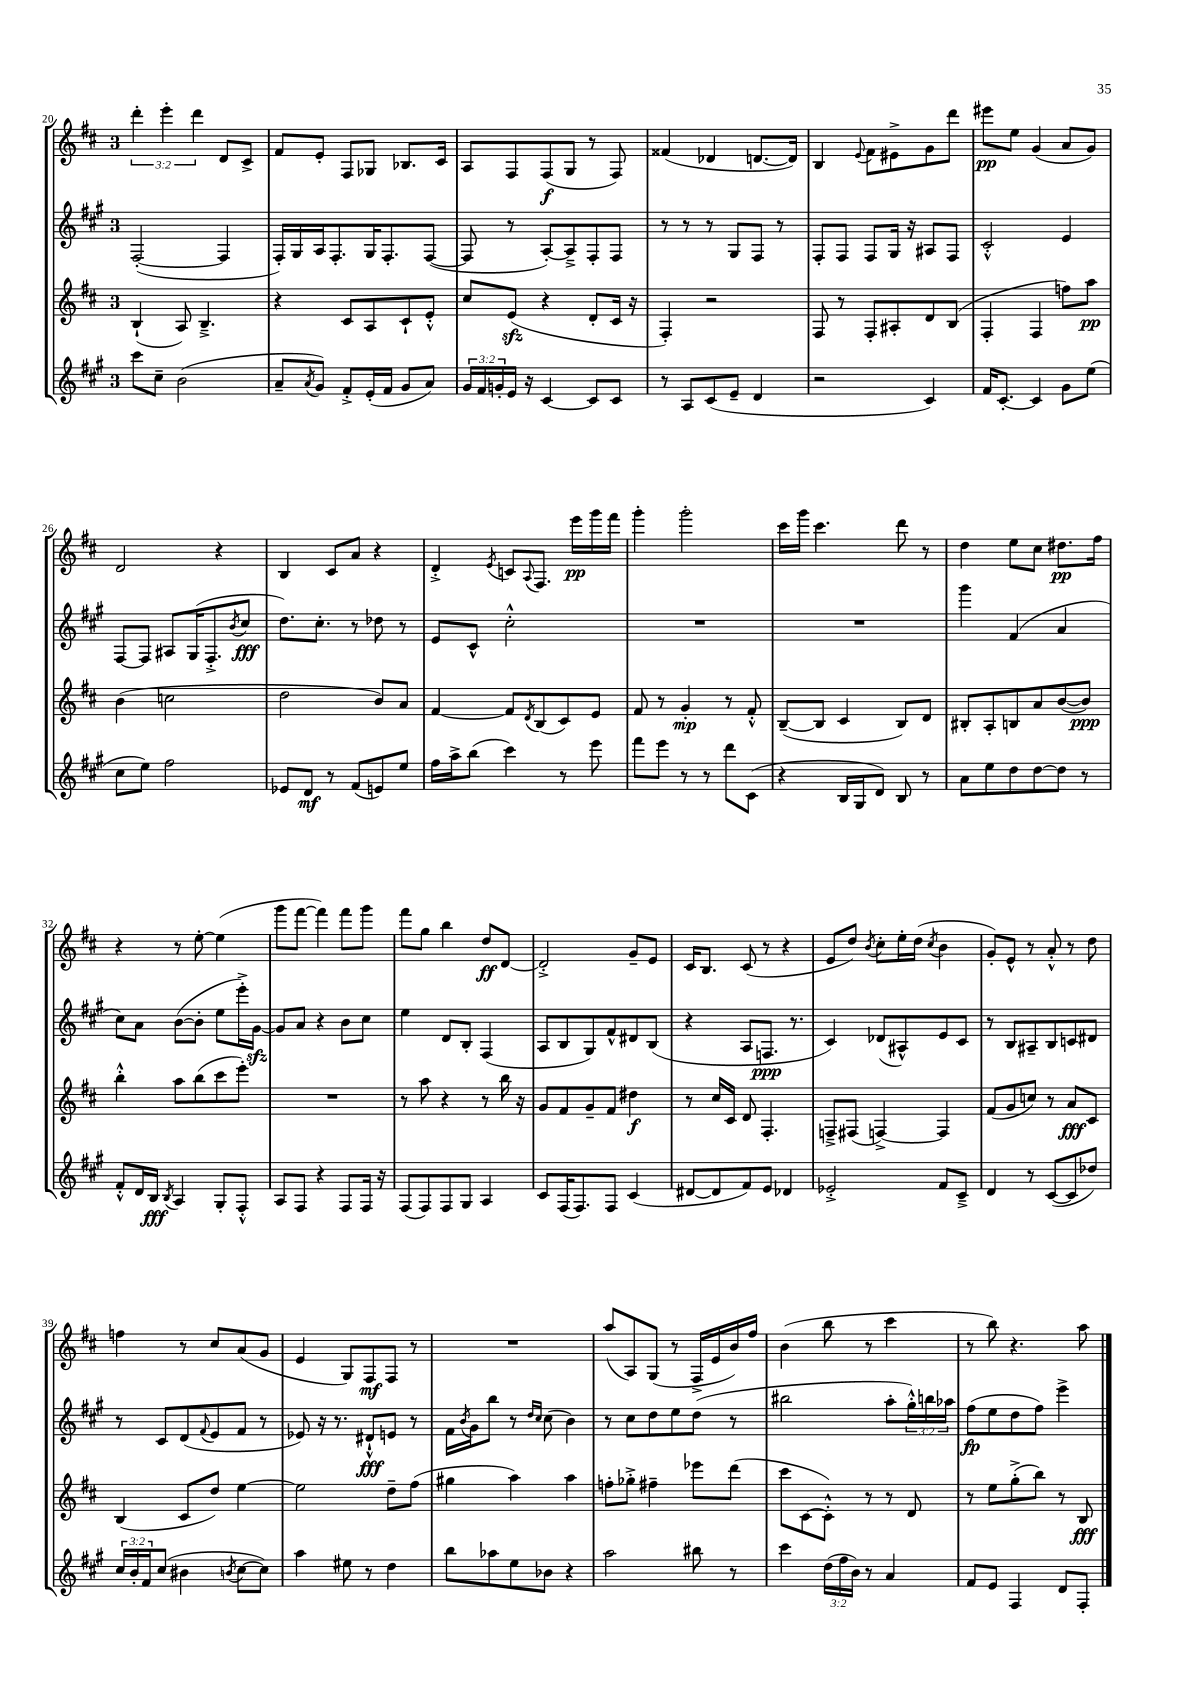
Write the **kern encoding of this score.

**kern	**dynam	**kern	**dynam	**kern	**dynam	**kern	**dynam
*part4	*part4	*part3	*part3	*part2	*part2	*part1	*part1
*staff4	*staff4	*staff3	*staff3	*staff2	*staff2	*staff1	*staff1
*clefG2	*	*clefG2	*	*clefG2	*	*clefG2	*
*k[f#c#g#]	*	*k[f#c#]	*	*k[f#c#g#]	*	*k[f#c#]	*
*M3/4	*	*M3/4	*	*M3/4	*	*M3/4	*
=20	=20	=20	=20	=20	=20	=20	=20
8ccc#\L	.	(4B`/	.	([2F#'/	.	6ddd'\	.
8cc#~\J	.	.	.	.	.	.	.
.	.	.	.	.	.	6eee'\	.
(2b\	.	8A/)	.	.	.	.	.
.	.	.	.	.	.	6ddd\	.
.	.	4.B~^/	.	.	.	.	.
.	.	.	.	4F#/]	.	8d/L	.
.	.	.	.	.	.	8c#^/J	.
=21	=21	=21	=21	=21	=21	=21	=21
8a~/L	.	4r	.	16F#'/LL)	.	8f#/L	.
.	.	.	.	16G#/	.	.	.
8qa/	.	.	.	.	.	.	.
8g#/J)	.	.	.	16A/J	.	8e'/J	.
.	.	.	.	8.F#'/	.	.	.
8f#'^/L	.	8c#/L	.	.	.	8F#/L	.
(16e'/L	.	8A/	.	16G#/K	.	8G-X/J	.
16f#/JJ	.	.	.	8.F#'/	.	.	.
8g#/L	.	8c#`/	.	.	.	8.B-X/L	.
8a/J)	.	8e'^^/J	.	([8F#/J	.	.	.
.	.	.	.	.	.	16c#/Jk	.
=22	=22	=22	=22	=22	=22	=22	=22
24g#/LL	.	8cc#/L	.	8F#/]	.	8A/L	.
24f#/	.	.	.	.	.	.	.
24gn'/	.	.	.	.	.	.	.
16e/JJ	.	(8ezz/J	.	8r	.	8F#/	.
16r	.	.	.	.	.	.	.
[4c#/	.	4r	.	[8A'/L)	.	(8F#/	f
.	.	.	.	8A~^/]	.	8G/J	.
8c#/L]	.	8d'/L	.	8F#'/	.	8r	.
8c#/J	.	16c#/Jk	.	8F#/J	.	8F#/)	.
.	.	16r	.	.	.	.	.
=23	=23	=23	=23	=23	=23	=23	=23
8r	.	4F#'/)	.	8r	.	(4f##X/	.
8A/L	.	.	.	8r	.	.	.
(8c#/	.	2r	.	8r	.	4d-X/	.
8e~/J	.	.	.	8G#/L	.	.	.
4d/	.	.	.	8F#/J	.	[8.dn/L	.
.	.	.	.	8r	.	.	.
.	.	.	.	.	.	16d/Jk])	.
=24	=24	=24	=24	=24	=24	=24	=24
2r	.	8F#/	.	8F#'/L	.	4B/	.
.	.	8r	.	8F#/J	.	.	.
.	.	.	.	.	.	8qqe/	.
.	.	8F#'/L	.	8F#/L	.	8f#\L	.
.	.	8A#X'/	.	16G#/Jk	.	8e#X^\	.
.	.	.	.	16r	.	.	.
4c#/)	.	8d/	.	8A#X/L	.	8g\	.
.	.	(8B/J	.	8F#/J	.	8ddd\J	.
=25	=25	=25	=25	=25	=25	=25	=25
16f#/KL	.	4F#'/	.	2c#'^^/	.	8eee#X\L	pp
[8.c#'/J	.	.	.	.	.	.	.
.	.	.	.	.	.	8ee\J	.
4c#/]	.	4F#/	.	.	.	(4g/	.
8g#\L	.	8ffn\L)	.	4e/	.	8a/L	.
(8ee\J	.	8aa\J	pp	.	.	8g/J)	.
!!LO:LB:g=z
=26	=26	=26	=26	=26	=26	=26	=26
8cc#\L	.	(4b\	.	[8F#/L	.	2d/	.
8ee\J)	.	.	.	8F#/J]	.	.	.
2ff#\	.	2ccn\	.	8A#X/L	.	.	.
.	.	.	.	(16G#/K	.	.	.
.	.	.	.	8.F#'^/	.	.	.
.	.	.	.	.	.	4r	.
.	.	.	.	8qb/	.	.	.
.	.	.	.	8cc#/J	fff	.	.
=27	=27	=27	=27	=27	=27	=27	=27
8e-X/L	.	2dd\	.	8.dd\L)	.	4B/	.
8d/J	mf	.	.	.	.	.	.
.	.	.	.	8.cc#'\J	.	.	.
8r	.	.	.	.	.	8c#/L	.
(8f#/L	.	.	.	8r	.	8a/J	.
8en/)	.	8b/L)	.	8dd-X\	.	4r	.
8ee/J	.	8a/J	.	8r	.	.	.
=28	=28	=28	=28	=28	=28	=28	=28
16ff#\LL	.	[4f#/	.	8e/L	.	4d'^/	.
16aa^\J	.	.	.	.	.	.	.
(8bb\J	.	.	.	8c#^^/J	.	.	.
.	.	.	.	.	.	8qe/	.
4ccc#\)	.	8f#/L]	.	2cc#'^^\	.	8cn/L	.
.	.	8qd/	.	.	.	8qqA/	.
.	.	(8B/	.	.	.	8.F#/J	.
8r	.	8c#/)	.	.	.	.	.
.	.	.	.	.	.	16eee\LL	pp
8eee\	.	8e/J	.	.	.	16ggg\	.
.	.	.	.	.	.	16fff#\JJ	.
=29	=29	=29	=29	=29	=29	=29	=29
8fff#\L	.	8f#/	.	2.r	.	4ggg'\	.
8eee\J	.	8r	.	.	.	.	.
8r	.	4g'/	mp	.	.	2ggg'\	.
8r	.	.	.	.	.	.	.
8ddd\L	.	8r	.	.	.	.	.
(8c#\J	.	8f#'^^/	.	.	.	.	.
=30	=30	=30	=30	=30	=30	=30	=30
4r	.	([8B~/L	.	2.r	.	16ccc#\LL	.
.	.	.	.	.	.	16ggg\JJ	.
.	.	8B/J]	.	.	.	4.ccc#\	.
16B/LL	.	4c#/	.	.	.	.	.
16G#/J	.	.	.	.	.	.	.
8d/J)	.	.	.	.	.	.	.
8B/	.	8B/L)	.	.	.	8ddd\	.
8r	.	8d/J	.	.	.	8r	.
=31	=31	=31	=31	=31	=31	=31	=31
8a\L	.	8B#X'/L	.	4ggg#\	.	4dd\	.
8ee\	.	8A'/	.	.	.	.	.
8dd\	.	8Bn/	.	(4f#/	.	8ee\L	.
[8dd\	.	8a/	.	.	.	8cc#\J	.
8dd\J]	.	([8b/	.	4a/	.	8.dd#X\L	pp
8r	.	8b/J])	ppp	.	.	.	.
.	.	.	.	.	.	16ff#\Jk	.
!!LO:LB:g=z
=32	=32	=32	=32	=32	=32	=32	=32
8f#'^^/L	.	4bb'^^\	.	8cc#\L)	.	4r	.
16d/L	.	.	.	8a\J	.	.	.
16B/JJ	fff	.	.	.	.	.	.
8qB/	.	.	.	.	.	.	.
4A/	.	8aa\L	.	([8b\L	.	8r	.
.	.	(8bb\	.	8b'\J]	.	[8ee'\	.
8G#'/L	.	8ccc#\	.	8ee\L	.	(4ee\]	.
8F#'^^/J	.	8eee'\J)	.	16eee'^\L)	.	.	.
.	.	.	.	[16g#zz\JJ	.	.	.
=33	=33	=33	=33	=33	=33	=33	=33
8A/L	.	2.r	.	8g#/L]	.	8ggg\L	.
8F#/J	.	.	.	8a/J	.	[8fff#\J	.
4r	.	.	.	4r	.	4fff#\])	.
8F#/L	.	.	.	8b\L	.	8fff#\L	.
16F#/Jk	.	.	.	8cc#\J	.	8ggg\J	.
16r	.	.	.	.	.	.	.
=34	=34	=34	=34	=34	=34	=34	=34
(8F#/L	.	8r	.	4ee\	.	8fff#\L	.
8F#/)	.	8aa\	.	.	.	8gg\J	.
8F#/	.	4r	.	8d/L	.	4bb\	.
8G#/J	.	.	.	8B'/J	.	.	.
4A/	.	8r	.	(4F#/	.	8dd/L	ff
.	.	16bb\	.	.	.	[8d/J	.
.	.	16r	.	.	.	.	.
=35	=35	=35	=35	=35	=35	=35	=35
8c#/L	.	8g/L	.	8A/L	.	2d'^/]	.
(16F#/K	.	8f#/	.	8B/	.	.	.
8.F#/)	.	.	.	.	.	.	.
.	.	8g~/	.	8G#/)	.	.	.
8F#/J	.	8f#/J	.	8f#^^/	.	.	.
(4c#/	.	4dd#X\	f	8d#X/	.	8g~/L	.
.	.	.	.	(8B/J	.	8e/J	.
=36	=36	=36	=36	=36	=36	=36	=36
[8d#X/L	.	8r	.	4r	.	16c#/KL	.
.	.	.	.	.	.	8.B/J	.
8d#/]	.	16cc#/LL	.	.	.	.	.
.	.	16c#/JJ	.	.	.	.	.
8f#/)	.	8d/	.	8A/L	.	(8c#/	.
8e/J	.	4.F#'/	.	8.Fn/J	ppp	8r	.
4d-X/	.	.	.	.	.	4r	.
.	.	.	.	8.r	.	.	.
=37	=37	=37	=37	=37	=37	=37	=37
2e-X'^/	.	8Fn~^/L	.	4c#/)	.	8e/L	.
.	.	(8F#X/J	.	.	.	8dd/J)	.
.	.	.	.	.	.	8qb/	.
.	.	[4Fn^/)	.	(8d-X/L	.	8cc#'\L	.
.	.	.	.	8A#X^^/)	.	16ee'\L	.
.	.	.	.	.	.	(16dd\JJ	.
.	.	.	.	.	.	8qcc#/	.
8f#/L	.	4F/]	.	8e/	.	4b\	.
8c#~^/J	.	.	.	8c#/J	.	.	.
=38	=38	=38	=38	=38	=38	=38	=38
4d/	.	(8f#/L	.	8r	.	8g'/L)	.
.	.	8g/	.	8B/L	.	8e^^/J	.
8r	.	8ccn/J)	.	8A#X~/	.	8r	.
([8c#/L	.	8r	.	8B/	.	8a'^^/	.
8c#/]	.	8a/L	fff	8cn/	.	8r	.
8dd-X/J)	.	8c#/J	.	8d#X/J	.	8dd\	.
!!LO:LB:g=z
=39	=39	=39	=39	=39	=39	=39	=39
24cc#/LL	.	(4B/	.	8r	.	4ffn\	.
24b'/	.	.	.	.	.	.	.
24f#/J	.	.	.	.	.	.	.
(8cc#/J	.	.	.	8c#/L	.	.	.
4b#X\	.	8c#/L	.	(8d/	.	8r	.
.	.	.	.	8qqf#/	.	.	.
.	.	8dd/J)	.	8e/	.	8cc#/L	.
8qbn/	.	.	.	.	.	.	.
[8cc#\L	.	[4ee\	.	8f#/J	.	(8a/	.
8cc#\J])	.	.	.	8r	.	8g/J	.
=40	=40	=40	=40	=40	=40	=40	=40
4aa\	.	2ee\]	.	8e-X/)	.	4e/	.
.	.	.	.	16r	.	.	.
.	.	.	.	8.r	.	.	.
8ee#X\	.	.	.	.	.	8G/L)	.
8r	.	.	.	8d#X`^^/L	fff	8F#/	mf
4dd\	.	8dd~\L	.	8en/J	.	8F#/J	.
.	.	(8ff#\J	.	8r	.	8r	.
=41	=41	=41	=41	=41	=41	=41	=41
8bb\L	.	4gg#X\	.	16f#\LL	.	2.r	.
.	.	.	.	8qb/	.	.	.
.	.	.	.	16g#\J	.	.	.
8aa-X\	.	.	.	8bb\J	.	.	.
8ee\	.	4aa\)	.	8r	.	.	.
.	.	.	.	16qqdd/LL	.	.	.
.	.	.	.	16qqcc#/JJ	.	.	.
8b-X\J	.	.	.	(8cc#\	.	.	.
4r	.	4aa\	.	4b\)	.	.	.
=42	=42	=42	=42	=42	=42	=42	=42
2aa\	.	8ffn'\L	.	8r	.	(8aa/L	.
.	.	8gg-X'^\J	.	8cc#\L	.	8A/)	.
.	.	4ff#X~\	.	8dd\	.	(8G/J	.
.	.	.	.	8ee\	.	8r	.
8bb#X\	.	8eee-X\L	.	(8dd\J	.	16F#^/LL	.
.	.	.	.	.	.	16e/	.
8r	.	(8ddd\J	.	8r	.	16b/)	.
.	.	.	.	.	.	16ff#/JJ	.
=43	=43	=43	=43	=43	=43	=43	=43
4ccc#\	.	8ccc#\L	.	2bb#X\	.	(4b\	.
.	.	[8c#\	.	.	.	.	.
(24dd\LL	.	8c#'^^\J])	.	.	.	8bb\	.
24ff#\	.	.	.	.	.	.	.
24b\JJ)	.	.	.	.	.	.	.
8r	.	8r	.	.	.	8r	.
4a/	.	8r	.	8aa'\L	.	4ccc#\	.
.	.	8d/	.	24gg#'^^\L)	.	.	.
.	.	.	.	24bbn\	.	.	.
.	.	.	.	24aa-X\JJ	.	.	.
=44	=44	=44	=44	=44	=44	=44	=44
8f#/L	.	8r	.	(8ff#\L	fp	8r	.
8e/J	.	8ee\L	.	8ee\	.	8bb\)	.
4F#/	.	(8gg'^\	.	8dd\	.	4.r	.
.	.	8bb\J)	.	8ff#\J)	.	.	.
8d/L	.	8r	.	4eee^\	.	.	.
8F#'/J	.	8B/	fff	.	.	8aa\	.
==	==	==	==	==	==	==	==
*-	*-	*-	*-	*-	*-	*-	*-
